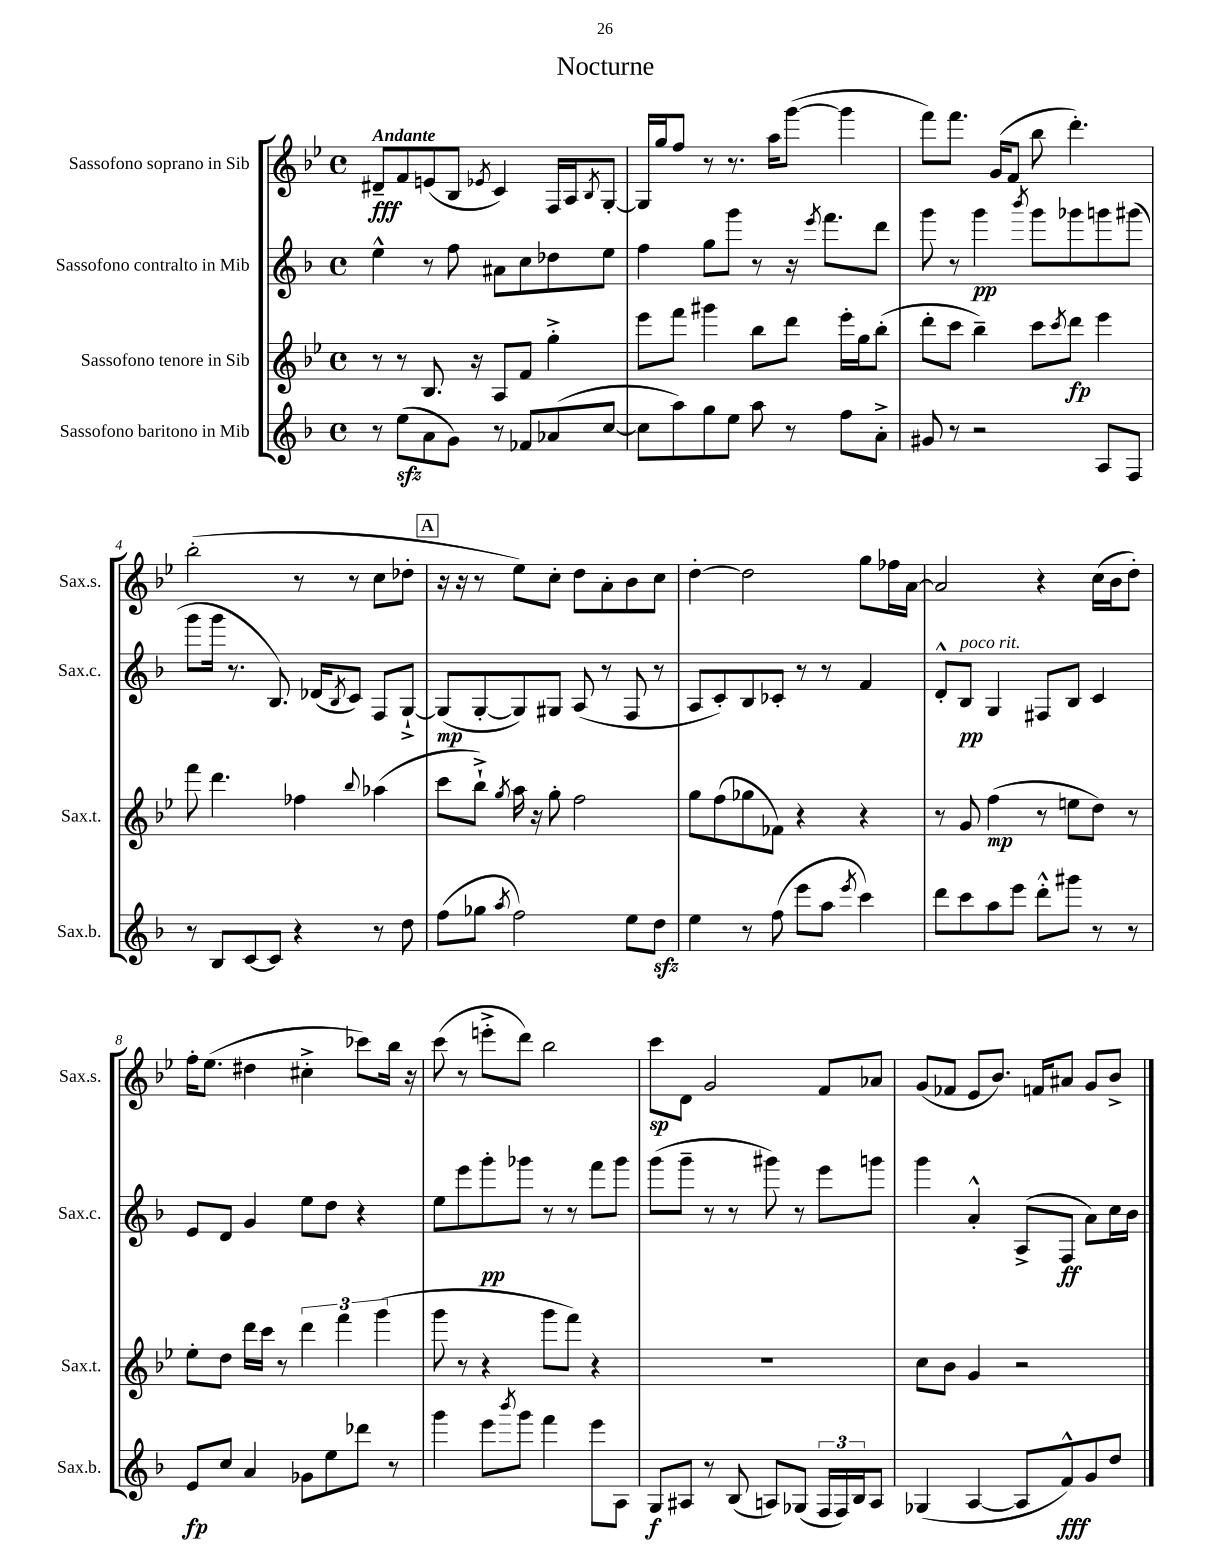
\header { title = "Nocturne" }
<<
\new StaffGroup <<
\new Staff = "s0" \with { instrumentName = "Sassofono soprano in Sib" shortInstrumentName = "Sax.s." } {
    \clef treble \key bes \major \defaultTimeSignature \time 4/4 \tempo "Andante"
    dis'8--\fff f'8 e'8( bes8 \acciaccatura { ees'8 } c'4) f16 a16 \acciaccatura { bes8 } g8~-. |
    g16 g''16 f''8 r8 r8. a''16 g'''8~( g'''4 |
    f'''8) f'''8. g'16( f'8 bes''8 d'''4.-.) |
    bes''2-.( r8 r8 c''8 des''8-. |
    \mark \markup { \box "A" } r16 r16 r8 ees''8) c''8-. d''8 a'8-. bes'8 c''8 |
    d''4~-. d''2 g''8 fes''16 a'16~ |
    a'2 r4 c''16( bes'16 d''8-.) |
    f''16-. ees''8.( dis''4 cis''4-.-> ces'''8) bes''16 r16 |
    c'''8( r8 e'''8-.-> d'''8) bes''2 |
    c'''8\sp d'8 g'2 f'8 aes'8 |
    g'8( fes'8 ees'8 bes'8.) f'16 ais'8 g'8 bes'8-> \bar "|." |
}
\new Staff = "s1" \with { instrumentName = "Sassofono contralto in Mib" shortInstrumentName = "Sax.c." } {
    \clef treble \key f \major \defaultTimeSignature \time 4/4
    e''4-^ r8 f''8 ais'8 c''8 des''8 e''8 |
    f''4 g''8 g'''8 r8 r16 \acciaccatura { e'''8 } f'''8. d'''8 |
    g'''8 r8 g'''4\pp \acciaccatura { bes'''8 } g'''8 ges'''8 g'''8 gis'''8( |
    g'''8 g'''16 r8. bes8.) des'16( \acciaccatura { bes8 } c'8) f8 g8~-!-> |
    \mark \markup { \box "A" } g8\mp( g8~-. g8) gis8 a8( r8 f8 r8 |
    a8 c'8-.) bes8 ces'8-. r8 r8 f'4 |
    d'8-.-^ bes8\pp^\markup { \italic "poco rit." } g4 fis8 bes8 c'4 |
    e'8 d'8 g'4 e''8 d''8 r4 |
    e''8 e'''8 g'''8-.\pp ges'''8 r8 r8 f'''8 ges'''8 |
    g'''8( g'''8-- r8 r8 gis'''8) r8 e'''8 g'''8 |
    g'''4 a'4-.-^ a8->( f8\ff a'8) c''16 bes'16 \bar "|." |
}
\new Staff = "s2" \with { instrumentName = "Sassofono tenore in Sib" shortInstrumentName = "Sax.t." } {
    \clef treble \key bes \major \defaultTimeSignature \time 4/4
    r8 r8 bes8. r16 a8 f'8 g''4-.-> |
    ees'''8 f'''8 gis'''4 bes''8 d'''8 ees'''16-. g''16 bes''8-.( |
    d'''8-. c'''8 bes''4--) c'''8 \acciaccatura { c'''8 } d'''8\fp ees'''4 |
    f'''8 d'''4. fes''4 \appoggiatura { bes''8 } aes''4( |
    \mark \markup { \box "A" } c'''8 bes''8-!->) \acciaccatura { g''8 } a''16 r16 g''8-. f''2 |
    g''8 f''8( ges''8 fes'8) r4 r4 |
    r8 g'8 f''4\mp( r8 e''8 d''8) r8 |
    ees''8-. d''8 d'''16 c'''16 r8 \tuplet 3/2 { d'''4 f'''4 g'''4( } |
    g'''8 r8 r4 g'''8 f'''8) r4 |
    R1 |
    c''8 bes'8 g'4 r2 \bar "|." |
}
\new Staff = "s3" \with { instrumentName = "Sassofono baritono in Mib" shortInstrumentName = "Sax.b." } {
    \clef treble \key f \major \defaultTimeSignature \time 4/4
    r8 e''8\sfz( a'8 g'8) r8 fes'8 aes'8( c''8~ |
    c''8 a''8) g''8 e''8 a''8 r8 f''8 a'8-.-> |
    gis'8 r8 r2 a8 f8 |
    r8 bes8 c'8~ c'8 r4 r8 d''8 |
    \mark \markup { \box "A" } f''8( ges''8 \acciaccatura { a''8 } f''2) e''8 d''8\sfz |
    e''4 r8 f''8( e'''8 a''8 \acciaccatura { e'''8 } c'''4) |
    d'''8 c'''8 a''8 e'''8 d'''8-.-^ gis'''8 r8 r8 |
    e'8\fp c''8 a'4 ges'8 e''8 des'''8 r8 |
    g'''4 e'''8 \acciaccatura { bes'''8 } g'''8 f'''4 e'''8 a8 |
    g8\f ais8 r8 bes8( a8) ges8( \tuplet 3/2 { f16 f16) bes16 } a8 |
    ges4( a4~ a8 f'8-^\fff) g'8 d''8 \bar "|." |
}
>>
>>
